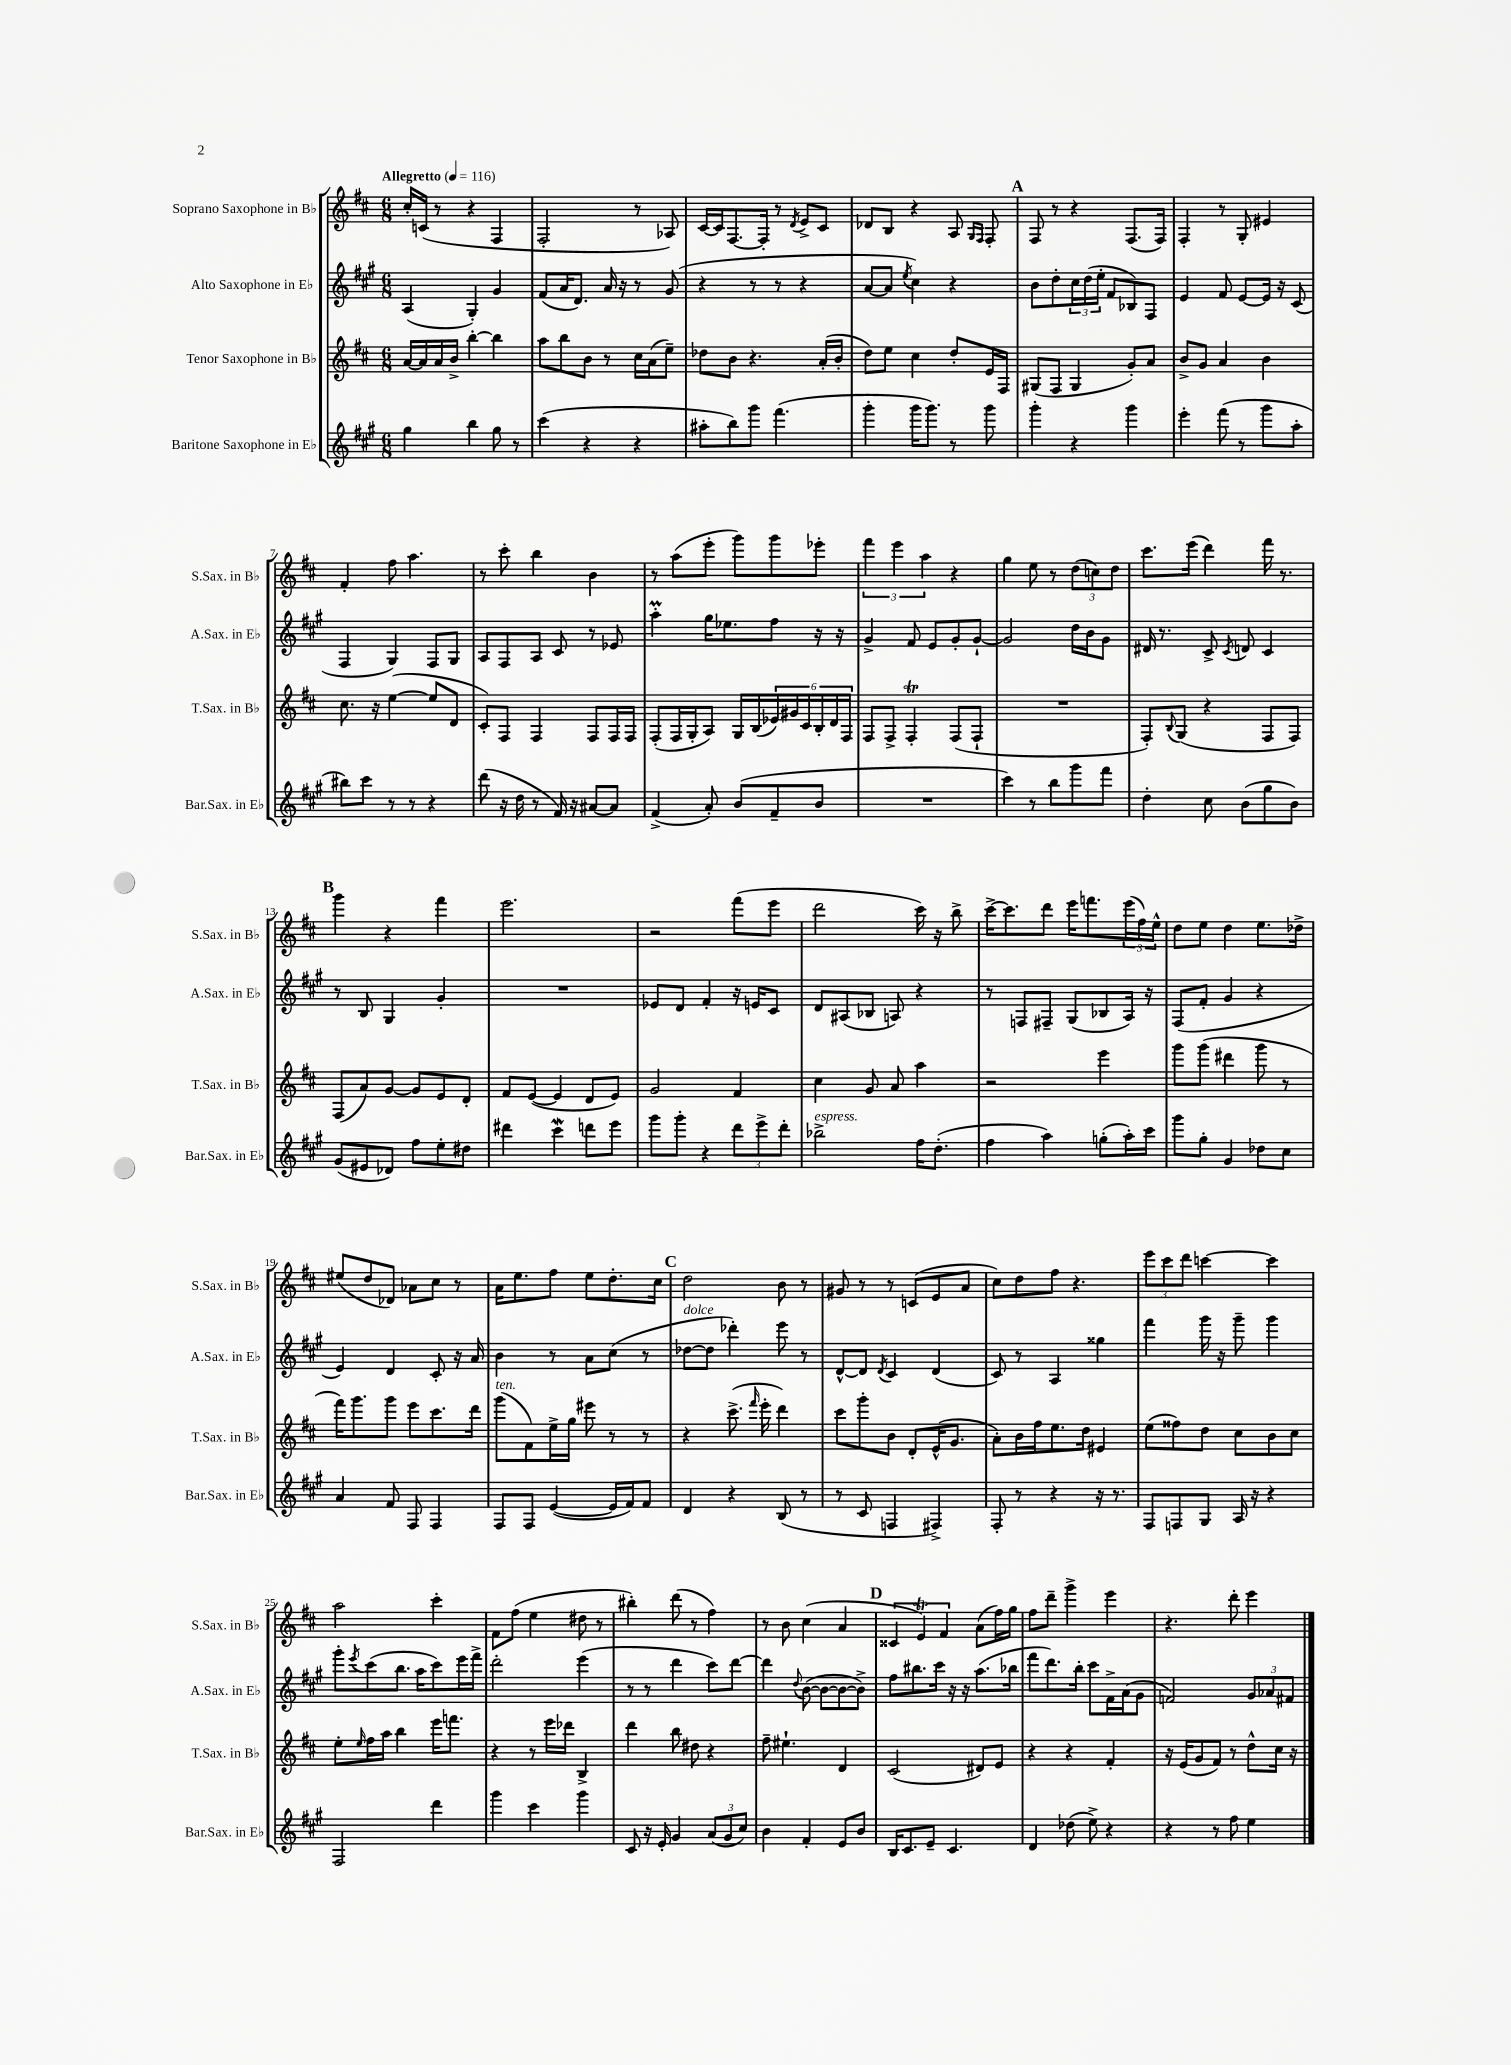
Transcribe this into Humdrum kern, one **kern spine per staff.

**kern	**kern	**kern	**kern
*staff4	*staff3	*staff2	*staff1
*clefG2	*clefG2	*clefG2	*clefG2
*k[f#c#g#]	*k[f#c#]	*k[f#c#g#]	*k[f#c#]
*M6/8	*M6/8	*M6/8	*M6/8
*MM116	*MM116	*MM116	*MM116
4gg#	[16a	(4A	16cc#'
.	16a]	.	(16c
.	16a	.	8r
.	16b^	.	.
4bb	[4bb'	4G#')	4r
8gg#	4bb]	4g#	4F#
8r	.	.	.
=	=	=	=
(4ccc#	8aa	(8f#	2F#'
.	8bb	16a	.
.	.	8.d)	.
4r	8b	.	.
.	8r	16a	.
.	.	16r	.
4r	16cc#	8r	8r
.	(16a	.	.
.	8ee~)	(8g#	8A-)
=	=	=	=
8aa#'	8dd-	4r	[16c#
.	.	.	16c#]
8bb)	8b	.	[8.F#
8ggg#	4.r	8r	.
.	.	.	16F#']
(4.fff#	.	8r	8r
.	.	.	8qd
.	.	4r	8e^
.	(16a'	.	8c#
.	16b'	.	.
=	=	=	=
4ggg#'	8dd)	[8a	8d-
.	8ee	8a]	8B
.	.	8qee	.
16ggg#	4cc#	4cc#)	4r
8.ggg#)	.	.	.
8r	8dd'	4r	8A
.	.	.	16qqG
.	.	.	16qqF#
8ggg#	16e	.	8F#'
.	16F#	.	.
=	=	=	=
4ggg#'	(8G#	8b	8F#
.	8F#	8dd'	8r
4r	4G#	24cc#	4r
.	.	(24dd	.
.	.	24ee'	.
.	.	8f#	.
4ggg#	8g')	8B-)	(8.F#
.	8a	8F#	.
.	.	.	16F#)
=	=	=	=
4eee'	8b^	4e	4F#'
.	8g	.	.
(8fff#	4a	8f#	8r
8r	.	[8e	8G'
8ggg#	4b	16e]	4e#
.	.	16r	.
8aa'	.	(8c#	.
=	=	=	=
8bb#)	8.cc#	4F#	4f#'
8ccc#	.	.	.
.	16r	.	.
8r	([4ee	4G#)	8ff#
8r	.	.	4.aa
4r	8ee]	8F#	.
.	8d	8G#	.
=	=	=	=
(8ddd	8c#')	8A	8r
16r	8F#	8F#	8ccc#'
16dd	.	.	.
8r	4F#	8A	4bb
16f#)	.	8c#	.
16r	.	.	.
[8a#	8F#	8r	4b
8a#]	16F#	8e-	.
.	16F#	.	.
=	=	=	=
(4f#^	(8F#'	4aa'	8r
.	16F#	.	(8aa
.	16G'	.	.
8a')	8A)	16gg#	8eee'
.	.	8.ee-	.
(8b	16G	.	8ggg)
.	(16B	.	.
8f#~	24e-)	8ff#	8ggg
.	24g#	.	.
.	24c#	.	.
8b	24B'	16r	8eee-'
.	24d	.	.
.	.	16r	.
.	24F#	.	.
=	=	=	=
2.r	8F#	4g#^	6fff#
.	8F#^	.	.
.	.	.	6eee
.	4F#'	8f#	.
.	.	.	6aa
.	.	8e	.
.	(8F#	8g#'	4r
.	8F#`	[8g#`	.
=	=	=	=
4ccc#)	2.r	2g#]	4gg
8r	.	.	8ee
8bb	.	.	8r
8ggg#	.	16dd	(12dd
.	.	16b	.
.	.	.	12cc)
8fff#	.	8g#	.
.	.	.	12dd
=	=	=	=
4dd'	8F#')	16d#	8.ccc#
.	.	8.r	.
.	8qqB	.	.
.	(8G	.	.
.	.	.	(16eee
8cc#	4r	8c#^	4ddd)
.	.	8qc#	.
(8b	.	8d	.
8gg#	8F#	4c#	16fff#
.	.	.	8.r
8b)	8F#)	.	.
=	=	=	=
(8g#	(8F#	8r	4ggg
8e#	8a)	8B	.
8d-)	[8g	4G#	4r
8ff#	8g]	.	.
8ee'	8e	4g#'	4fff#
8dd#	8d'	.	.
=	=	=	=
4ddd#	8f#	2.r	2.eee
.	([8e	.	.
4ccc#	4e]	.	.
8ddd	8d	.	.
8eee	8e)	.	.
=	=	=	=
8ggg#	2g	8e-	2r
8ggg#'	.	8d	.
4r	.	4f#'	.
12ddd	4f#	16r	(8fff#
.	.	16e	.
12eee^	.	.	.
.	.	8c#	8eee
12ddd'	.	.	.
=	=	=	=
2bb-^	4cc#	8d	2ddd
.	.	(8A#	.
.	8g	8B-	.
.	8a	8A)	.
16ff#	4aa	4r	16ccc#)
(8.dd'	.	.	16r
.	.	.	8bb^
=	=	=	=
4ff#	2r	8r	[16ccc#^
.	.	.	8.ccc#]
.	.	8F	.
4aa)	.	8F#~	8ddd
.	.	(8G#	16eee
.	.	.	8.fff
(8gg'	4eee	8B-	.
16aa')	.	16A)	(24eee
.	.	.	24ff#)
16ccc#	.	16r	.
.	.	.	24ee^^
=	=	=	=
8ggg#	8ggg	(8F#	8dd
8gg#'	(8ggg	8f#'	8ee
4g#	4ddd#	4g#	4dd
8dd-	8ggg	4r	8.ee
8cc#	8r	.	.
.	.	.	16dd-^
=	=	=	=
4a	16fff#)	4e)	(8ee#
.	8.ggg	.	.
.	.	.	8dd
8f#	8ggg	4d	8d-)
8F#	8eee	.	8a-
4F#	8.ccc#	8c#'	8cc#
.	.	16r	8r
.	16ddd	16a	.
=	=	=	=
8F#	(8ggg	4b	16a
.	.	.	8.ee
8F#	8f#)	.	.
([4e	16ee^	8r	8ff#
.	16gg	.	.
.	8eee#	8a	8ee
16e]	8r	(8cc#	8.dd'
16f#)	.	.	.
8f#	8r	8r	.
.	.	.	16cc#
=	=	=	=
4d	4r	[8dd-	2dd
.	.	8dd-]	.
4r	(8.ccc#^	4ddd-')	.
.	16qqfff#	.	.
.	16eee'	.	.
(8B	4ddd)	8eee	8b
8r	.	8r	8r
=	=	=	=
8r	8ccc#	[8d^^	8g#
8c#	8ggg'	8d]	8r
.	.	8qd	.
4F	8b	4c#	8r
.	8d'	.	(8c
4F#^)	(16e^^	(4d	8e
.	8.g	.	.
.	.	.	8a
=	=	=	=
8F#'	8a')	8c#)	8cc#)
8r	16b	8r	8dd
.	16ff#	.	.
4r	8.ee	4A	8ff#
.	.	.	4.r
.	16dd	.	.
16r	4e#	4gg##	.
8.r	.	.	.
=	=	=	=
8F#	(8ee	4fff#	12eee
.	.	.	12ccc#
8F	8ff##)	.	.
.	.	.	12ddd
8G#	8dd	16ggg#	[4ccc
.	.	16r	.
16A	8cc#	8ggg#~	.
16r	.	.	.
4r	8b	4ggg#	4ccc]
.	8cc#	.	.
=	=	=	=
2F#	8ee'	8ggg#'	2aa
.	16qqee	8qeee	.
.	16ff#	(8ccc#	.
.	16aa	.	.
.	4bb	8.bb	.
.	.	16aa	.
4ddd	16eee	8ccc#)	4ccc#'
.	8.fff	.	.
.	.	16eee	.
.	.	16fff#^	.
=	=	=	=
4ggg#	4r	2ddd'	8f#
.	.	.	(8ff#
4ccc#	8r	.	4ee
.	16eee	.	.
.	16ddd-	.	.
4ggg#	4B^	(4eee	8dd#
.	.	.	8r
=	=	=	=
8c#	4ddd	8r	4bb#')
16r	.	8r	.
16e'	.	.	.
4g#	8bb	4ddd	(8ddd
.	8dd#	.	8r
(12a	4r	8ccc#)	4ff#)
12g#	.	.	.
.	.	[8ddd	.
12cc#)	.	.	.
=	=	=	=
4b	8ff#~	4ddd]	8r
.	4.ee#`	.	8b
.	.	8qqdd	.
4f#'	.	([8b	(4cc#
.	.	8b_	.
8e	4d	8b_	4a
8b	.	8b^])	.
=	=	=	=
16B	(2c#	8ff#	6c##
8.c#	.	.	.
.	.	8.bb#	.
.	.	.	6e)
8e~	.	.	.
.	.	16ccc#	.
.	.	.	6f#
4.c#	.	16r	.
.	.	16r	.
.	8d#)	(8.aa	(8a
.	8e	.	16ff#)
.	.	16bb-	16gg
=	=	=	=
4d	4r	8fff#	8ff#
.	.	8.ddd)	8ddd~
(8dd-	4r	.	4ggg^
.	.	16bb'	.
8ee^)	.	8ccc#	.
4r	4f#'	16f#^	4eee
.	.	(16a	.
.	.	8g#	.
=	=	=	=
4r	16r	2f)	4.r
.	(16e	.	.
.	8g	.	.
8r	8f#)	.	.
8ff#	8r	.	8ddd'
4ee	8dd^^	12g#	4eee
.	.	12a-	.
.	16cc#	.	.
.	.	12f#	.
.	16r	.	.
==	==	==	==
*-	*-	*-	*-
